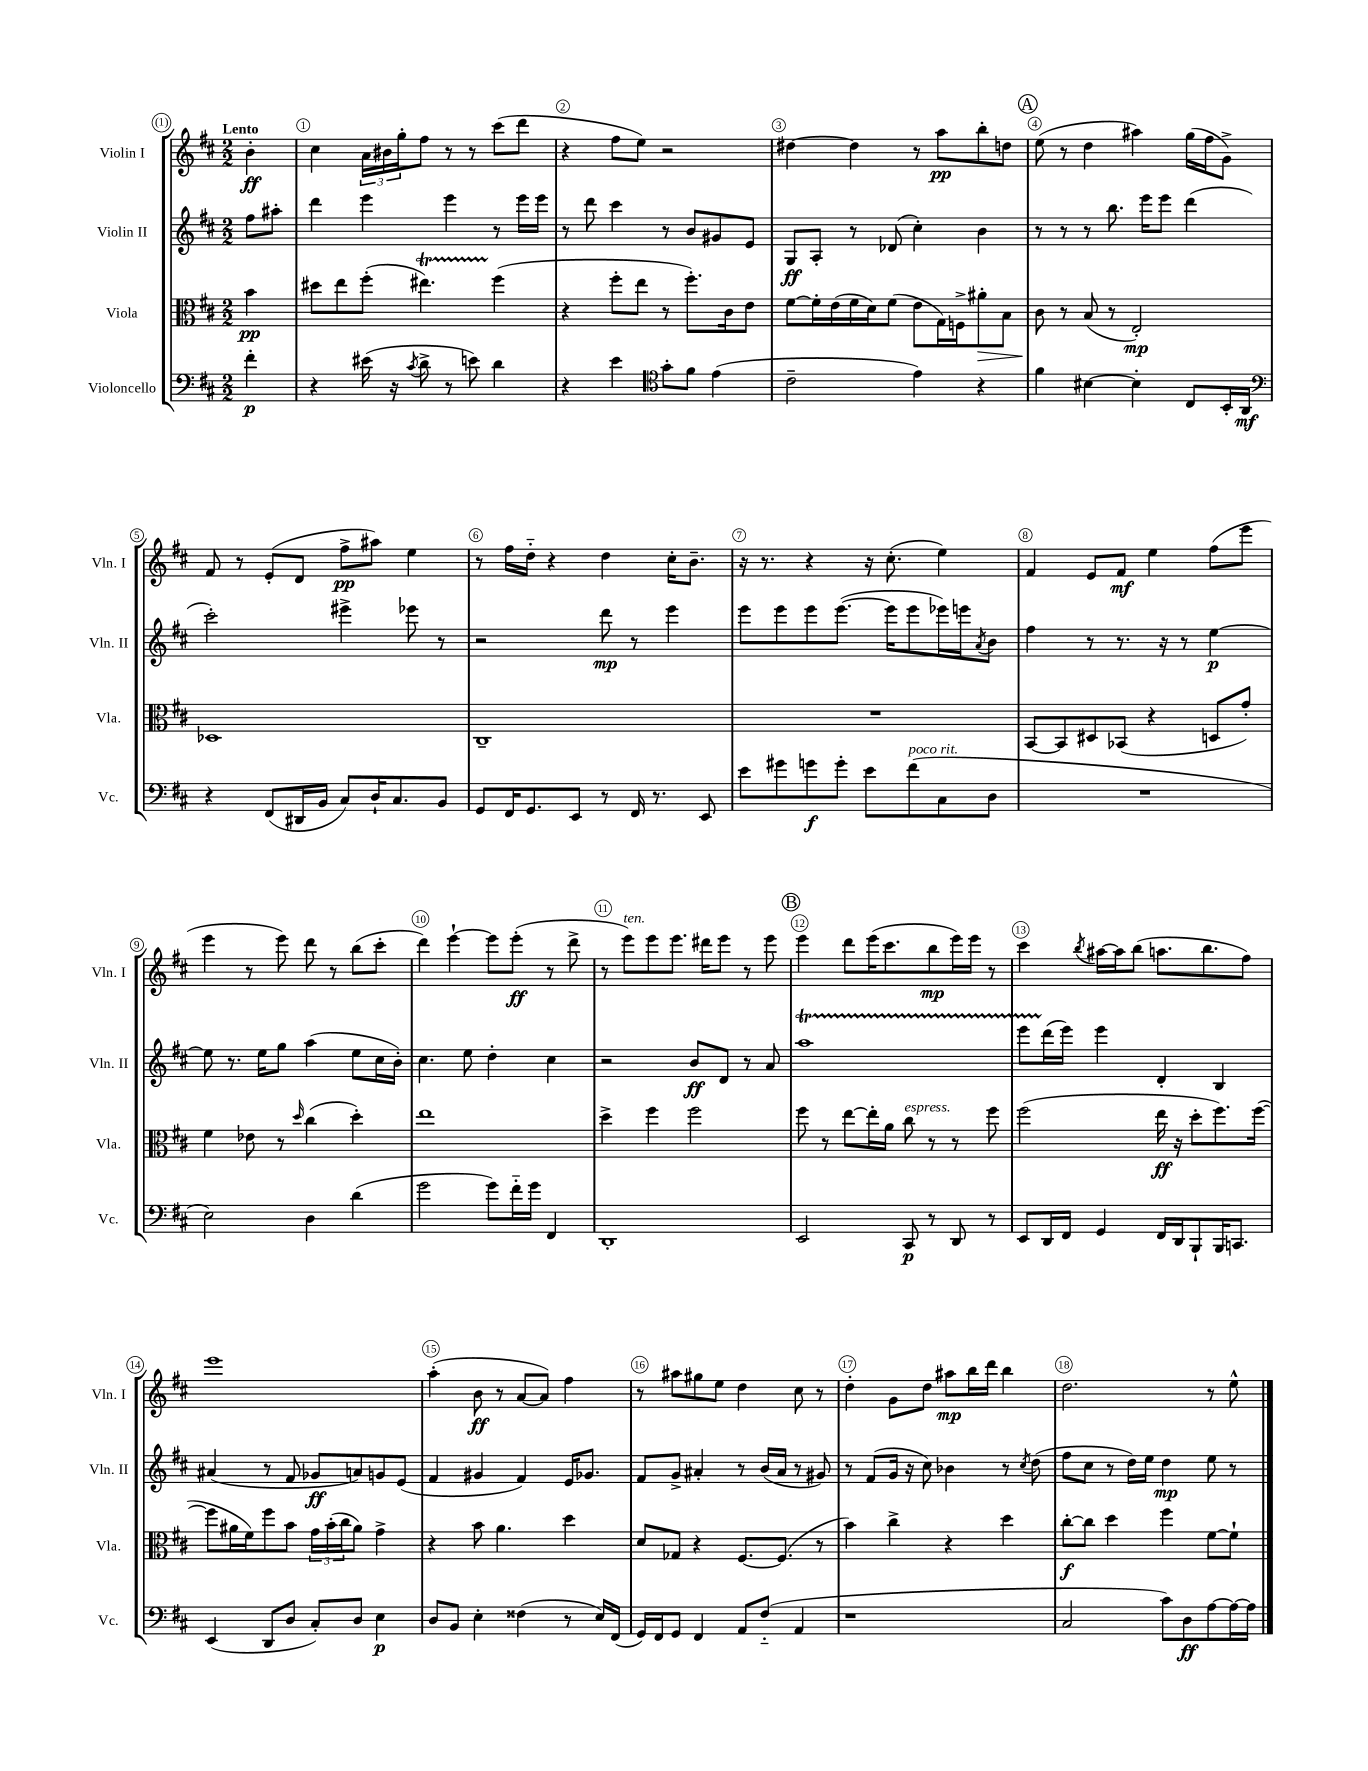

**kern	**dynam	**kern	**dynam	**kern	**dynam	**kern	**dynam
*part4	*part4	*part3	*part3	*part2	*part2	*part1	*part1
*staff4	*staff4	*staff3	*staff3	*staff2	*staff2	*staff1	*staff1
*I"Violoncello	*	*I"Viola	*	*I"Violin II	*	*I"Violin I	*
*I'Vc.	*	*I'Vla.	*	*I'Vln. II	*	*I'Vln. I	*
*clefF4	*	*clefC3	*	*clefG2	*	*clefG2	*
*k[f#c#]	*	*k[f#c#]	*	*k[f#c#]	*	*k[f#c#]	*
*M2/2	*	*M2/2	*	*M2/2	*	*M2/2	*
=	=	=	=	=	=	=	=
!	!	!	!	!	!	!LO:TX:a:B:t=Lento	!
4f#'\	p	4b\	pp	8ff#\L	.	4b'\	ff
.	.	.	.	8aa#X'\J	.	.	.
=1	=1	=1	=1	=1	=1	=1	=1
4r	.	8dd#X\L	.	4ddd\	.	4cc#\	.
.	.	8ee\	.	.	.	.	.
(16e#X\	.	(8ff#'\J	.	4eee\	.	24a\LL	.
.	.	.	.	.	.	24b#X\	.
16r	.	.	.	.	.	.	.
.	.	.	.	.	.	24gg'\J	.
8qc#/	.	.	.	.	.	.	.
8d^\	.	4.ee#Xt\)	.	.	.	8ff#\J	.
8r	.	.	.	4eee\	.	8r	.
8en\)	.	.	.	.	.	8r	.
4d\	.	(4ff#\	.	8r	.	(8ccc#\L	.
.	.	.	.	16eee\LL	.	8ddd\J	.
.	.	.	.	16eee\JJ	.	.	.
=2	=2	=2	=2	=2	=2	=2	=2
4r	.	4r	.	8r	.	4r	.
.	.	.	.	8ddd\	.	.	.
4e\	.	8ff#'\L	.	4ccc#\	.	8ff#\L	.
.	.	8ee\J	.	.	.	8ee\J)	.
*clefC4	*	*	*	*	*	*	*
8g'\L	.	8r	.	8r	.	2r	.
8f#\J	.	8.ff#'\L)	.	8b/L	.	.	.
(4e\	.	.	.	8g#X/	.	.	.
.	.	16c#\k	.	.	.	.	.
.	.	8e\J	.	8e/J	.	.	.
=3	=3	=3	=3	=3	=3	=3	=3
2c#~\	.	[8f#\L	.	8G/L	ff	[4dd#X\	.
.	.	16f#'\L]	.	8A'/J	.	.	.
.	.	(16e\	.	.	.	.	.
.	.	16f#\	.	8r	.	4dd#\]	.
.	.	16d\J)	.	.	.	.	.
.	.	(8f#\J	.	(8d-X/	.	.	.
4e\)	.	8e\L	.	4cc#'\)	.	8r	.
.	.	16G\L)	.	.	.	8aa\L	pp
.	.	16Fn^\J	.	.	.	.	.
!	!	!	!LO:HP:b	!	!	!	!
4r	.	8a#X'\	>	4b\	.	8bb'\	.
.	.	8B\J	.	.	.	8ddn\J	.
!!LO:REH:place=s1:t=A
=4	=4	=4	=4	=4	=4	=4	=4
4f#\	.	8c#\	.	8r	.	(8ee\	.
.	.	8r	]	8r	.	8r	.
[4B#X\	.	(8B/	.	8r	.	4dd\	.
.	.	8r	.	8.bb\	.	.	.
4B#'\]	.	2E'/)	mp	.	.	4aa#X\)	.
.	.	.	.	16eee\KL	.	.	.
.	.	.	.	8eee\J	.	.	.
8C#/L	.	.	.	(4ddd\	.	(16gg\LL	.
.	.	.	.	.	.	16ff#\J	.
16BB'/L	.	.	.	.	.	8g^\J)	.
16AA/JJ	mf	.	.	.	.	.	.
!!LO:LB:g=z
=5	=5	=5	=5	=5	=5	=5	=5
*clefF4	*	*	*	*	*	*	*
4r	.	1D-X	.	2ccc#'\)	.	8f#/	.
.	.	.	.	.	.	8r	.
(8FF#/L	.	.	.	.	.	(8e'/L	.
16DD#X/L	.	.	.	.	.	8d/J	.
16BB/JJ	.	.	.	.	.	.	.
8C#/L)	.	.	.	4eee#X^\	.	8ff#^\L	pp
16D`/K	.	.	.	.	.	8aa#X\J)	.
8.C#/	.	.	.	.	.	.	.
.	.	.	.	8eee-X\	.	4ee\	.
8BB/J	.	.	.	8r	.	.	.
=6	=6	=6	=6	=6	=6	=6	=6
8GG/L	.	1C#~	.	2r	.	8r	.
16FF#/K	.	.	.	.	.	16ff#\LL	.
8.GG/	.	.	.	.	.	16dd\JJ	.
.	.	.	.	.	.	4r	.
8EE/J	.	.	.	.	.	.	.
8r	.	.	.	8ddd\	mp	4dd\	.
16FF#/	.	.	.	8r	.	.	.
8.r	.	.	.	.	.	.	.
.	.	.	.	4eee\	.	16cc#'\KL	.
.	.	.	.	.	.	8.b~\J	.
8EE/	.	.	.	.	.	.	.
=7	=7	=7	=7	=7	=7	=7	=7
8e\L	.	1r	.	8eee\L	.	16r	.
.	.	.	.	.	.	8.r	.
8g#X\	.	.	.	8eee\	.	.	.
8gn\	f	.	.	8eee\	.	4r	.
8g'\J	.	.	.	([8.eee\J	.	.	.
8e\L	.	.	.	.	.	16r	.
.	.	.	.	16eee\KL]	.	(8.cc#'\	.
!LO:TX:a:i:t=poco rit.	!	!	!	!	!	!	!
(8f#\	.	.	.	8eee\	.	.	.
8C#\	.	.	.	16eee-X\L)	.	4ee\)	.
.	.	.	.	16eeen\J	.	.	.
.	.	.	.	8qa/	.	.	.
8D\J	.	.	.	8b\J	.	.	.
=8	=8	=8	=8	=8	=8	=8	=8
1r	.	[8BB/L	.	4ff#\	.	4f#/	.
.	.	8BB/]	.	.	.	.	.
.	.	8D#X/	.	8r	.	8e/L	.
.	.	(8BB-X/J	.	8.r	.	8f#/J	mf
.	.	4r	.	.	.	4ee\	.
.	.	.	.	16r	.	.	.
.	.	.	.	8r	.	.	.
.	.	8Dn/L	.	[4ee\	p	(8ff#\L	.
.	.	8g'/J)	.	.	.	8eee\J	.
!!LO:LB:g=z
=9	=9	=9	=9	=9	=9	=9	=9
2E\)	.	4f#\	.	8ee\]	.	4eee\	.
.	.	.	.	8.r	.	.	.
.	.	8e-X\	.	.	.	8r	.
.	.	.	.	16ee\KL	.	.	.
.	.	8r	.	8gg\J	.	8eee\)	.
.	.	16qqdd/	.	.	.	.	.
4D\	.	(4cc#\	.	(4aa\	.	8ddd\	.
.	.	.	.	.	.	8r	.
(4d\	.	4dd'\)	.	8ee\L	.	(8bb\L	.
.	.	.	.	16cc#\L	.	8ccc#'\J	.
.	.	.	.	16b'\JJ)	.	.	.
=10	=10	=10	=10	=10	=10	=10	=10
2g\	.	1ee	.	4.cc#\	.	4ddd\)	.
.	.	.	.	.	.	[4eee`\	.
.	.	.	.	8ee\	.	.	.
8g\L)	.	.	.	4dd'\	.	8eee\L]	.
16f#\L	.	.	.	.	.	(8eee'\J	ff
16g\JJ	.	.	.	.	.	.	.
4FF#/	.	.	.	4cc#\	.	8r	.
.	.	.	.	.	.	8ddd^\	.
=11	=11	=11	=11	=11	=11	=11	=11
1DD'	.	4dd^\	.	2r	.	8r	.
!	!	!	!	!	!	!LO:TX:a:i:t=ten.	!
.	.	.	.	.	.	8eee\L)	.
.	.	4ff#\	.	.	.	8eee\	.
.	.	.	.	.	.	8.eee\J	.
.	.	2ff#\	.	8b/L	ff	.	.
.	.	.	.	.	.	16ddd#X\KL	.
.	.	.	.	8d/J	.	8eee\J	.
.	.	.	.	8r	.	8r	.
.	.	.	.	8a/	.	8eee\	.
!!LO:REH:place=s1:t=B
=12	=12	=12	=12	=12	=12	=12	=12
2EE/	.	8ff#\	.	1aaT	.	4eee\	.
.	.	8r	.	.	.	.	.
.	.	[8ee\L	.	.	.	8ddd\L	.
.	.	16ee'\L]	.	.	.	(16eee\K	.
.	.	16a\JJ	.	.	.	8.ccc#\	.
!	!	!LO:TX:a:i:t=espress.	!	!	!	!	!
8CC#/	p	8cc#\	.	.	.	.	.
8r	.	8r	.	.	.	8bb\	mp
8DD/	.	8r	.	.	.	16eee\L)	.
.	.	.	.	.	.	16eee\JJ	.
8r	.	8ff#\	.	.	.	8r	.
=13	=13	=13	=13	=13	=13	=13	=13
8EE/L	.	(2ff#\	.	8eeeTTT\L	.	4ccc#\	.
16DD/L	.	.	.	(16ddd\L	.	.	.
16FF#/JJ	.	.	.	16eee\JJ)	.	.	.
.	.	.	.	.	.	8qbb/	.
4GG/	.	.	.	4eee\	.	[16aa#X\LL	.
.	.	.	.	.	.	16aa#\J]	.
.	.	.	.	.	.	(8bb\J	.
16FF#/LL	.	16ee\	ff	4d'/	.	8.aan\L	.
16DD/J	.	16r	.	.	.	.	.
8BBB`/	.	8dd'\L	.	.	.	.	.
.	.	.	.	.	.	8.bb\	.
16BBB/K	.	8.ff#\)	.	4B/	.	.	.
8.CCn/J	.	.	.	.	.	.	.
.	.	.	.	.	.	8ff#\J)	.
.	.	([16ff#\Jk	.	.	.	.	.
!!LO:LB:g=z
=14	=14	=14	=14	=14	=14	=14	=14
(4EE/	.	8ff#\L]	.	(4a#X/	.	1eee	.
.	.	16a#X\L	.	.	.	.	.
.	.	16f#\J)	.	.	.	.	.
8DD/L	.	8ff#\	.	8r	.	.	.
8D/J	.	8b\J	.	8f#/	.	.	.
8C#'/L)	.	24g\LL	.	8g-X/L	ff	.	.
.	.	(24b'\	.	.	.	.	.
.	.	24cc#\J	.	.	.	.	.
8D/J	.	8a#\J)	.	8an/)	.	.	.
4E\	p	4g^\	.	8gn/	.	.	.
.	.	.	.	(8e/J	.	.	.
=15	=15	=15	=15	=15	=15	=15	=15
8D/L	.	4r	.	4f#/	.	(4aa'\	.
8BB/J	.	.	.	.	.	.	.
4E'\	.	8b\	.	4g#X/	.	8b\	ff
.	.	4.a\	.	.	.	8r	.
(4F##X\	.	.	.	4f#/)	.	[8a/L	.
.	.	.	.	.	.	8a/J])	.
8r	.	4dd\	.	16e/KL	.	4ff#\	.
.	.	.	.	8.g-X/J	.	.	.
16E/LL)	.	.	.	.	.	.	.
(16FF#/JJ	.	.	.	.	.	.	.
=16	=16	=16	=16	=16	=16	=16	=16
16GG/LL)	.	8d/L	.	8f#/L	.	8r	.
16FF#/J	.	.	.	.	.	.	.
8GG/J	.	8G-X/J	.	8g^/J	.	8aa#X\L	.
4FF#/	.	4r	.	4a#X'/	.	8gg#X\	.
.	.	.	.	.	.	8ee\J	.
8AA/L	.	[8.F#/L	.	8r	.	4dd\	.
(8F#/J	.	.	.	(16b/LL	.	.	.
.	.	(8.F#/J]	.	16a#/JJ	.	.	.
4AA/	.	.	.	8r	.	8cc#\	.
.	.	8r	.	8g#X/)	.	8r	.
=17	=17	=17	=17	=17	=17	=17	=17
1r	.	4b\)	.	8r	.	4dd'\	.
.	.	.	.	(8f#/L	.	.	.
.	.	4cc#^\	.	16g/Jk	.	8g\L	.
.	.	.	.	16r	.	.	.
.	.	.	.	8cc#\)	.	8dd\J	.
.	.	4r	.	4b-X\	.	8aa#X\L	mp
.	.	.	.	.	.	16bb\L	.
.	.	.	.	.	.	16ddd\JJ	.
.	.	4dd\	.	8r	.	4bb\	.
.	.	.	.	8qcc#/	.	.	.
.	.	.	.	(8dd\	.	.	.
=18	=18	=18	=18	=18	=18	=18	=18
2C#/	.	[8cc#'\L	f	8ff#\L	.	2.dd\	.
.	.	8cc#\J]	.	8cc#\J	.	.	.
.	.	4dd\	.	8r	.	.	.
.	.	.	.	16dd\LL)	.	.	.
.	.	.	.	16ee\JJ	.	.	.
8c#\L)	.	4ff#\	.	4dd\	mp	.	.
8D\	ff	.	.	.	.	.	.
[8A\	.	[8f#\L	.	8ee\	.	8r	.
16A\L_	.	8f#`\J]	.	8r	.	8ee^^\	.
16A\JJ]	.	.	.	.	.	.	.
==	==	==	==	==	==	==	==
*-	*-	*-	*-	*-	*-	*-	*-
